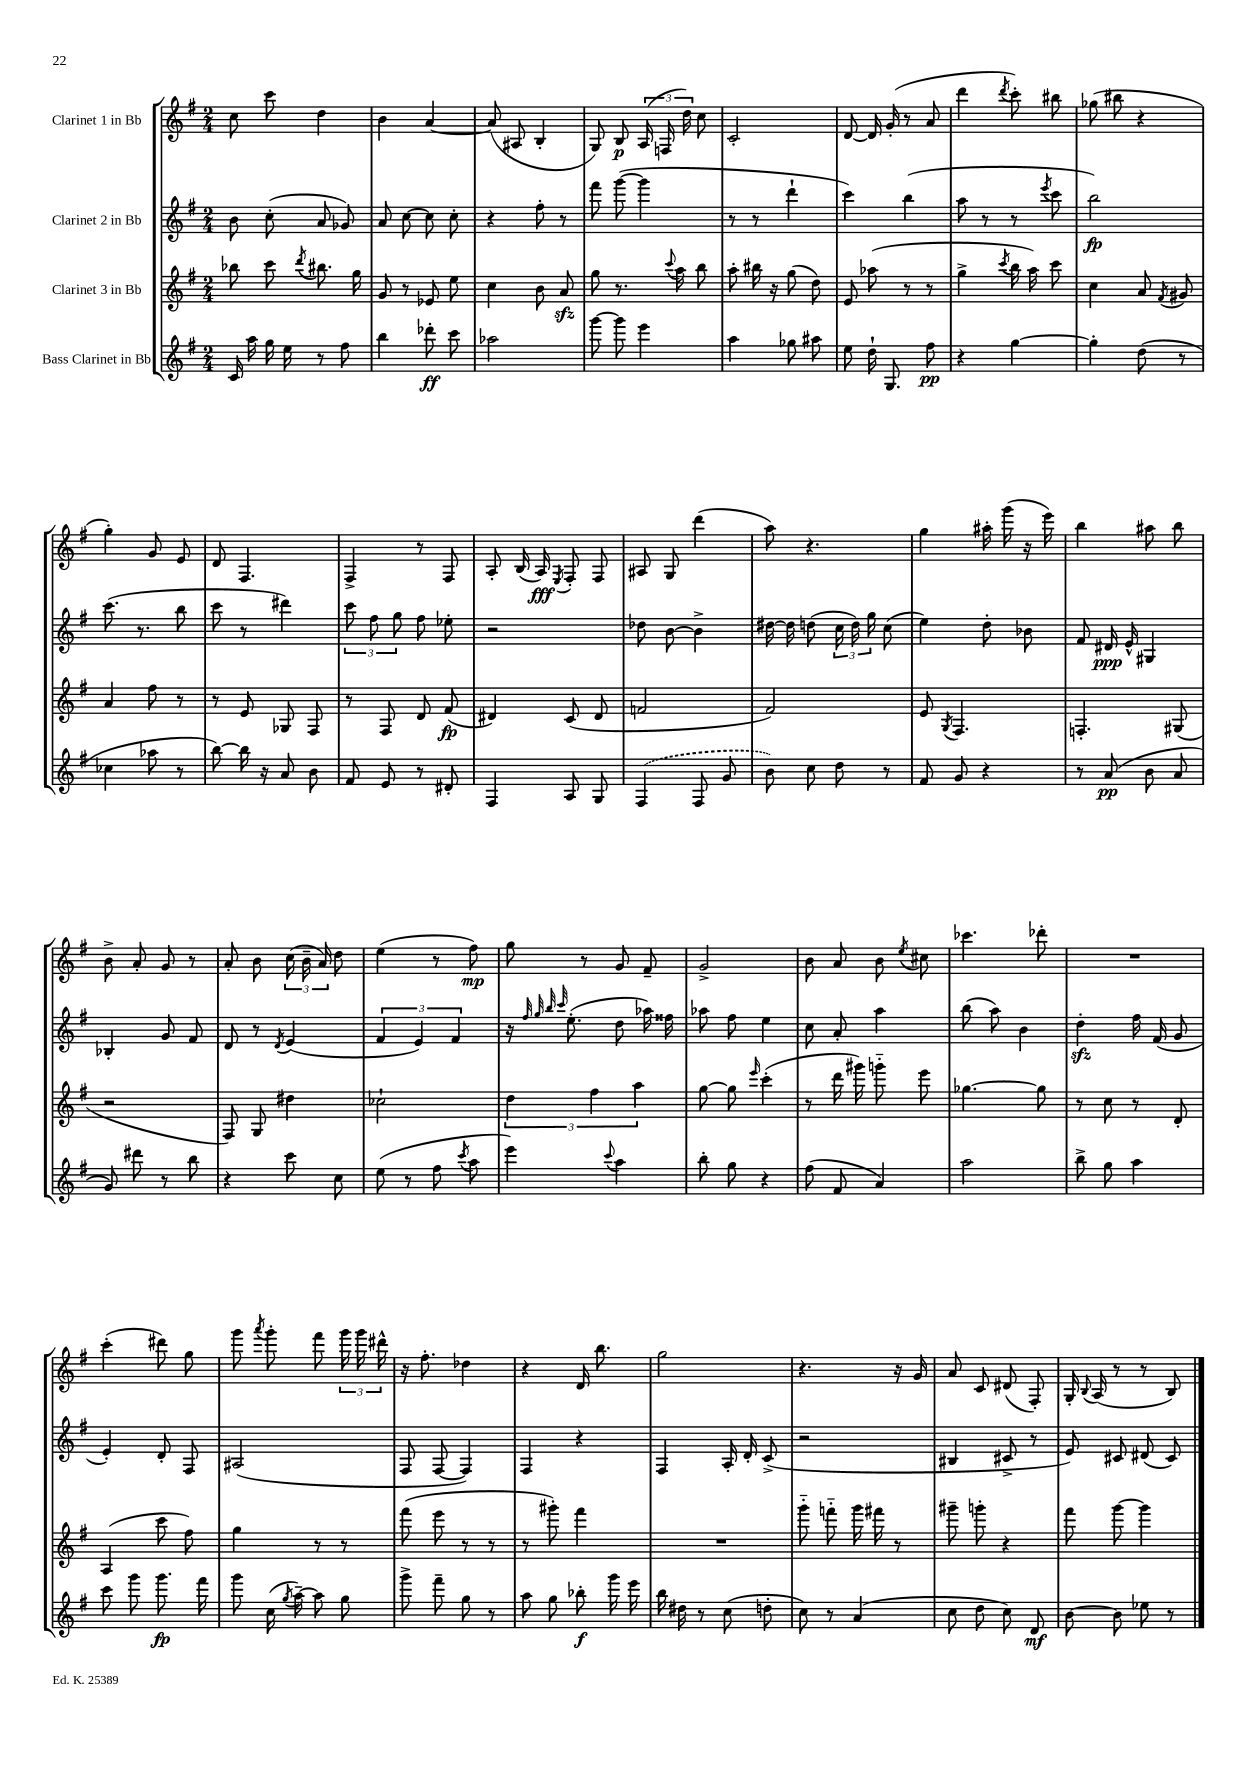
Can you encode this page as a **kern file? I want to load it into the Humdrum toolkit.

**kern	**dynam	**kern	**dynam	**kern	**dynam	**kern	**dynam
*part4	*part4	*part3	*part3	*part2	*part2	*part1	*part1
*staff4	*staff4	*staff3	*staff3	*staff2	*staff2	*staff1	*staff1
*I"Bass Clarinet in Bb	*	*I"Clarinet 3 in Bb	*	*I"Clarinet 2 in Bb	*	*I"Clarinet 1 in Bb	*
*clefG2	*	*clefG2	*	*clefG2	*	*clefG2	*
*k[f#]	*	*k[f#]	*	*k[f#]	*	*k[f#]	*
*M2/4	*	*M2/4	*	*M2/4	*	*M2/4	*
=16	=16	=16	=16	=16	=16	=16	=16
16c/	.	8bb-X\	.	8b\	.	8cc\	.
16aa\	.	.	.	.	.	.	.
16gg\	.	8ccc\	.	(8cc'\	.	8ccc\	.
16ee\	.	.	.	.	.	.	.
.	.	8qddd/	.	.	.	.	.
8r	.	8.bb#X\	.	8a/	.	4dd\	.
8ff#\	.	.	.	8g-X/)	.	.	.
.	.	16gg\	.	.	.	.	.
=17	=17	=17	=17	=17	=17	=17	=17
4bb\	.	8g/	.	8a/	.	4b\	.
.	.	8r	.	[8cc\	.	.	.
8ddd-X'\	ff	8e-X/	.	8cc\]	.	[4a/	.
8ccc\	.	8ee\	.	8cc'\	.	.	.
=18	=18	=18	=18	=18	=18	=18	=18
2aa-X\	.	4cc\	.	4r	.	(8a/]	.
.	.	.	.	.	.	8A#X/	.
.	.	8b\	.	8ff#'\	.	4B'/	.
.	.	8azz/	.	8r	.	.	.
=19	=19	=19	=19	=19	=19	=19	=19
[8ggg\	.	8gg\	.	8fff#\	.	8G/)	.
8ggg\]	.	8.r	.	([8ggg\	.	8B/	p
4eee\	.	.	.	4ggg\]	.	(24A/	.
.	.	.	.	.	.	24Fn/	.
.	.	8qqccc/	.	.	.	.	.
.	.	16aa\	.	.	.	.	.
.	.	.	.	.	.	24dd\)	.
.	.	8bb\	.	.	.	8cc\	.
=20	=20	=20	=20	=20	=20	=20	=20
4aa\	.	8aa'\	.	8r	.	2c'/	.
.	.	16bb#X\	.	8r	.	.	.
.	.	16r	.	.	.	.	.
8gg-X\	.	(8gg\	.	4ddd`\	.	.	.
8aa#X\	.	8dd\)	.	.	.	.	.
=21	=21	=21	=21	=21	=21	=21	=21
8ee\	.	8e/	.	4ccc\)	.	[8d/	.
16dd`\	.	(8aa-X\	.	.	.	16d/]	.
8.G/	.	.	.	.	.	(16g'/	.
.	.	8r	.	(4bb\	.	8r	.
8ff#\	pp	8r	.	.	.	8a/	.
=22	=22	=22	=22	=22	=22	=22	=22
4r	.	4gg^\	.	8aa\	.	4ddd\	.
.	.	.	.	8r	.	.	.
.	.	8qccc/	.	.	.	8qddd/	.
[4gg\	.	16bb\	.	8r	.	8ccc'\)	.
.	.	16aa\)	.	.	.	.	.
.	.	.	.	8qeee/	.	.	.
.	.	8ccc\	.	8ccc\	.	8bb#X\	.
=23	=23	=23	=23	=23	=23	=23	=23
4gg'\]	.	4cc\	.	2bb\)	fp	(8gg-X\	.
.	.	.	.	.	.	8bb#X\	.
(8dd\	.	8a/	.	.	.	4r	.
.	.	8qf#/	.	.	.	.	.
8r	.	8g#X/	.	.	.	.	.
!!LO:LB:g=z
=24	=24	=24	=24	=24	=24	=24	=24
4cc-X\	.	4a/	.	(8.ccc\	.	4gg'\)	.
.	.	.	.	8.r	.	.	.
8aa-X\	.	8ff#\	.	.	.	8g/	.
8r	.	8r	.	8bb\	.	8e/	.
=25	=25	=25	=25	=25	=25	=25	=25
[8bb\)	.	8r	.	8ccc\	.	8d/	.
16bb\]	.	8e/	.	8r	.	4.F#/	.
16r	.	.	.	.	.	.	.
8a/	.	8G-X/	.	4ddd#X\)	.	.	.
8b\	.	8F#/	.	.	.	.	.
=26	=26	=26	=26	=26	=26	=26	=26
8f#/	.	8r	.	12ccc\	.	4F#^/	.
.	.	.	.	12ff#\	.	.	.
8e/	.	8F#/	.	.	.	.	.
.	.	.	.	12gg\	.	.	.
8r	.	8d/	.	8ff#\	.	8r	.
8d#X'/	.	(8f#/	fp	8ee-X'\	.	8F#/	.
=27	=27	=27	=27	=27	=27	=27	=27
4F#/	.	4d#X/)	.	2r	.	8A'/	.
.	.	.	.	.	.	(16B/	.
.	.	.	.	.	.	16A/)	fff
.	.	.	.	.	.	8qE/	.
8A/	.	(8c/	.	.	.	8F#'/	.
8G/	.	8d#/	.	.	.	8F#/	.
=28	=28	=28	=28	=28	=28	=28	=28
(4F#/	.	2fn/	.	8dd-X\	.	8A#X/	.
.	.	.	.	[8b\	.	8G/	.
8F#/	.	.	.	4b^\]	.	(4ddd\	.
8g/	.	.	.	.	.	.	.
=29	=29	=29	=29	=29	=29	=29	=29
8b\)	.	2f#/)	.	[16dd#X\	.	8aa\)	.
.	.	.	.	16dd#\]	.	.	.
8cc\	.	.	.	(8ddn\	.	4.r	.
8dd\	.	.	.	24cc\	.	.	.
.	.	.	.	24dd\)	.	.	.
.	.	.	.	24gg\	.	.	.
8r	.	.	.	(8cc\	.	.	.
=30	=30	=30	=30	=30	=30	=30	=30
8f#/	.	8e/	.	4ee\)	.	4gg\	.
.	.	8qG/	.	.	.	.	.
8g/	.	4.F#/	.	.	.	.	.
4r	.	.	.	8dd'\	.	16aa#X'\	.
.	.	.	.	.	.	(16ggg\	.
.	.	.	.	8b-X\	.	16r	.
.	.	.	.	.	.	16eee\)	.
=31	=31	=31	=31	=31	=31	=31	=31
8r	.	4.Fn'/	.	8f#/	.	4bb\	.
(8a/	pp	.	.	16d#X/	ppp	.	.
.	.	.	.	16e^^/	.	.	.
8b\	.	.	.	4G#X/	.	8aa#X\	.
8a/	.	(8G#X/	.	.	.	8bb\	.
!!LO:LB:g=z
=32	=32	=32	=32	=32	=32	=32	=32
8g/)	.	2r	.	4B-X'/	.	8b^\	.
8ddd#X\	.	.	.	.	.	8a'/	.
8r	.	.	.	8g/	.	8g/	.
8bb\	.	.	.	8f#/	.	8r	.
=33	=33	=33	=33	=33	=33	=33	=33
4r	.	8F#/)	.	8d/	.	8a'/	.
.	.	8G/	.	8r	.	8b\	.
.	.	.	.	8qd/	.	.	.
8ccc\	.	4dd#X\	.	(4e/	.	(24cc\	.
.	.	.	.	.	.	24b~\	.
.	.	.	.	.	.	24a/)	.
8cc\	.	.	.	.	.	8dd\	.
=34	=34	=34	=34	=34	=34	=34	=34
(8ee\	.	2cc-X`\	.	6f#/	.	(4ee\	.
8r	.	.	.	.	.	.	.
.	.	.	.	6e/)	.	.	.
8ff#\	.	.	.	.	.	8r	.
.	.	.	.	6f#/	.	.	.
8qccc/	.	.	.	.	.	.	.
8aa\	.	.	.	.	.	8ff#\)	mp
=35	=35	=35	=35	=35	=35	=35	=35
4eee\)	.	6dd\	.	16r	.	8gg\	.
.	.	.	.	32qqff#/	.	.	.
.	.	.	.	32qqgg/	.	.	.
.	.	.	.	32qqbb/	.	.	.
.	.	.	.	32qqccc/	.	.	.
.	.	.	.	(8.ee'\	.	.	.
.	.	.	.	.	.	8r	.
.	.	6ff#\	.	.	.	.	.
8qqccc/	.	.	.	.	.	.	.
4aa\	.	.	.	8dd\	.	8g/	.
.	.	6aa\	.	.	.	.	.
.	.	.	.	16aa-X\)	.	8f#~/	.
.	.	.	.	16ff##X\	.	.	.
=36	=36	=36	=36	=36	=36	=36	=36
8bb'\	.	[8gg\	.	8aa-X\	.	2g^/	.
8gg\	.	8gg\]	.	8ff#\	.	.	.
.	.	16qqeee/	.	.	.	.	.
4r	.	(4ccc'\	.	4ee\	.	.	.
=37	=37	=37	=37	=37	=37	=37	=37
(8ff#\	.	8r	.	8cc\	.	8b\	.
8f#/	.	16ddd\	.	8a'/	.	8a/	.
.	.	16ggg#X\)	.	.	.	.	.
4a/)	.	8gggn\	.	4aa\	.	8b\	.
.	.	.	.	.	.	8qee/	.
.	.	8eee\	.	.	.	8cc#X\	.
=38	=38	=38	=38	=38	=38	=38	=38
2aa\	.	[4.gg-X\	.	(8bb\	.	4.ccc-X\	.
.	.	.	.	8aa\)	.	.	.
.	.	.	.	4b\	.	.	.
.	.	8gg-\]	.	.	.	8ddd-X'\	.
=39	=39	=39	=39	=39	=39	=39	=39
8bb^\	.	8r	.	4ddzz'\	.	2r	.
8gg\	.	8cc\	.	.	.	.	.
4aa\	.	8r	.	16ff#\	.	.	.
.	.	.	.	(16f#/	.	.	.
.	.	8d'/	.	8g/	.	.	.
!!LO:LB:g=z
=40	=40	=40	=40	=40	=40	=40	=40
8ccc\	.	(4A/	.	4e'/)	.	(4ccc'\	.
8ggg\	.	.	.	.	.	.	.
8.ggg\	fp	8ccc\	.	8d'/	.	8ddd#X\)	.
.	.	8ff#\)	.	8F#/	.	8gg\	.
16fff#\	.	.	.	.	.	.	.
=41	=41	=41	=41	=41	=41	=41	=41
8ggg\	.	4gg\	.	(2A#X/	.	8ggg\	.
.	.	.	.	.	.	8qaaa/	.
(16cc\	.	.	.	.	.	8ggg'\	.
8qgg/	.	.	.	.	.	.	.
[16aa~\)	.	.	.	.	.	.	.
8aa\]	.	8r	.	.	.	8fff#\	.
8gg\	.	8r	.	.	.	24ggg\	.
.	.	.	.	.	.	24ggg\	.
.	.	.	.	.	.	24ddd#X^^\	.
=42	=42	=42	=42	=42	=42	=42	=42
8ggg^\	.	(8fff#\	.	8F#/	.	16r	.
.	.	.	.	.	.	8.ff#'\	.
8fff#~\	.	8eee\	.	[8F#/	.	.	.
8gg\	.	8r	.	4F#/])	.	4dd-X\	.
8r	.	8r	.	.	.	.	.
=43	=43	=43	=43	=43	=43	=43	=43
8aa\	.	8r	.	4F#/	.	4r	.
8gg\	.	8ggg#X'\)	.	.	.	.	.
8bb-X'\	f	4fff#\	.	4r	.	16d/	.
.	.	.	.	.	.	8.bb\	.
16ggg\	.	.	.	.	.	.	.
16eee\	.	.	.	.	.	.	.
=44	=44	=44	=44	=44	=44	=44	=44
16bb\	.	2r	.	4F#/	.	2gg\	.
16dd#X\	.	.	.	.	.	.	.
8r	.	.	.	.	.	.	.
(8cc\	.	.	.	16A'/	.	.	.
.	.	.	.	16d'/	.	.	.
8ddn'\	.	.	.	(8c^/	.	.	.
=45	=45	=45	=45	=45	=45	=45	=45
8cc\)	.	8ggg\	.	2r	.	4.r	.
8r	.	8fffn\	.	.	.	.	.
(4a/	.	16ggg\	.	.	.	.	.
.	.	16fff#X\	.	.	.	.	.
.	.	8r	.	.	.	16r	.
.	.	.	.	.	.	16g/	.
=46	=46	=46	=46	=46	=46	=46	=46
8cc\	.	8ggg#X~\	.	4B#X/	.	8a/	.
8dd\	.	8gggn'\	.	.	.	8c/	.
8cc\)	.	4r	.	8c#X^/	.	(8d#X/	.
8d/	mf	.	.	8r	.	8F#'/)	.
=47	=47	=47	=47	=47	=47	=47	=47
[8b\	.	8fff#\	.	8e/)	.	16G'/	.
.	.	.	.	.	.	8qqB/	.
.	.	.	.	.	.	(16A/	.
8b\]	.	[8ggg\	.	8c#X/	.	8r	.
8ee-X\	.	4ggg\]	.	(8d#X/	.	8r	.
8r	.	.	.	8c#/)	.	8B/)	.
==	==	==	==	==	==	==	==
*-	*-	*-	*-	*-	*-	*-	*-
